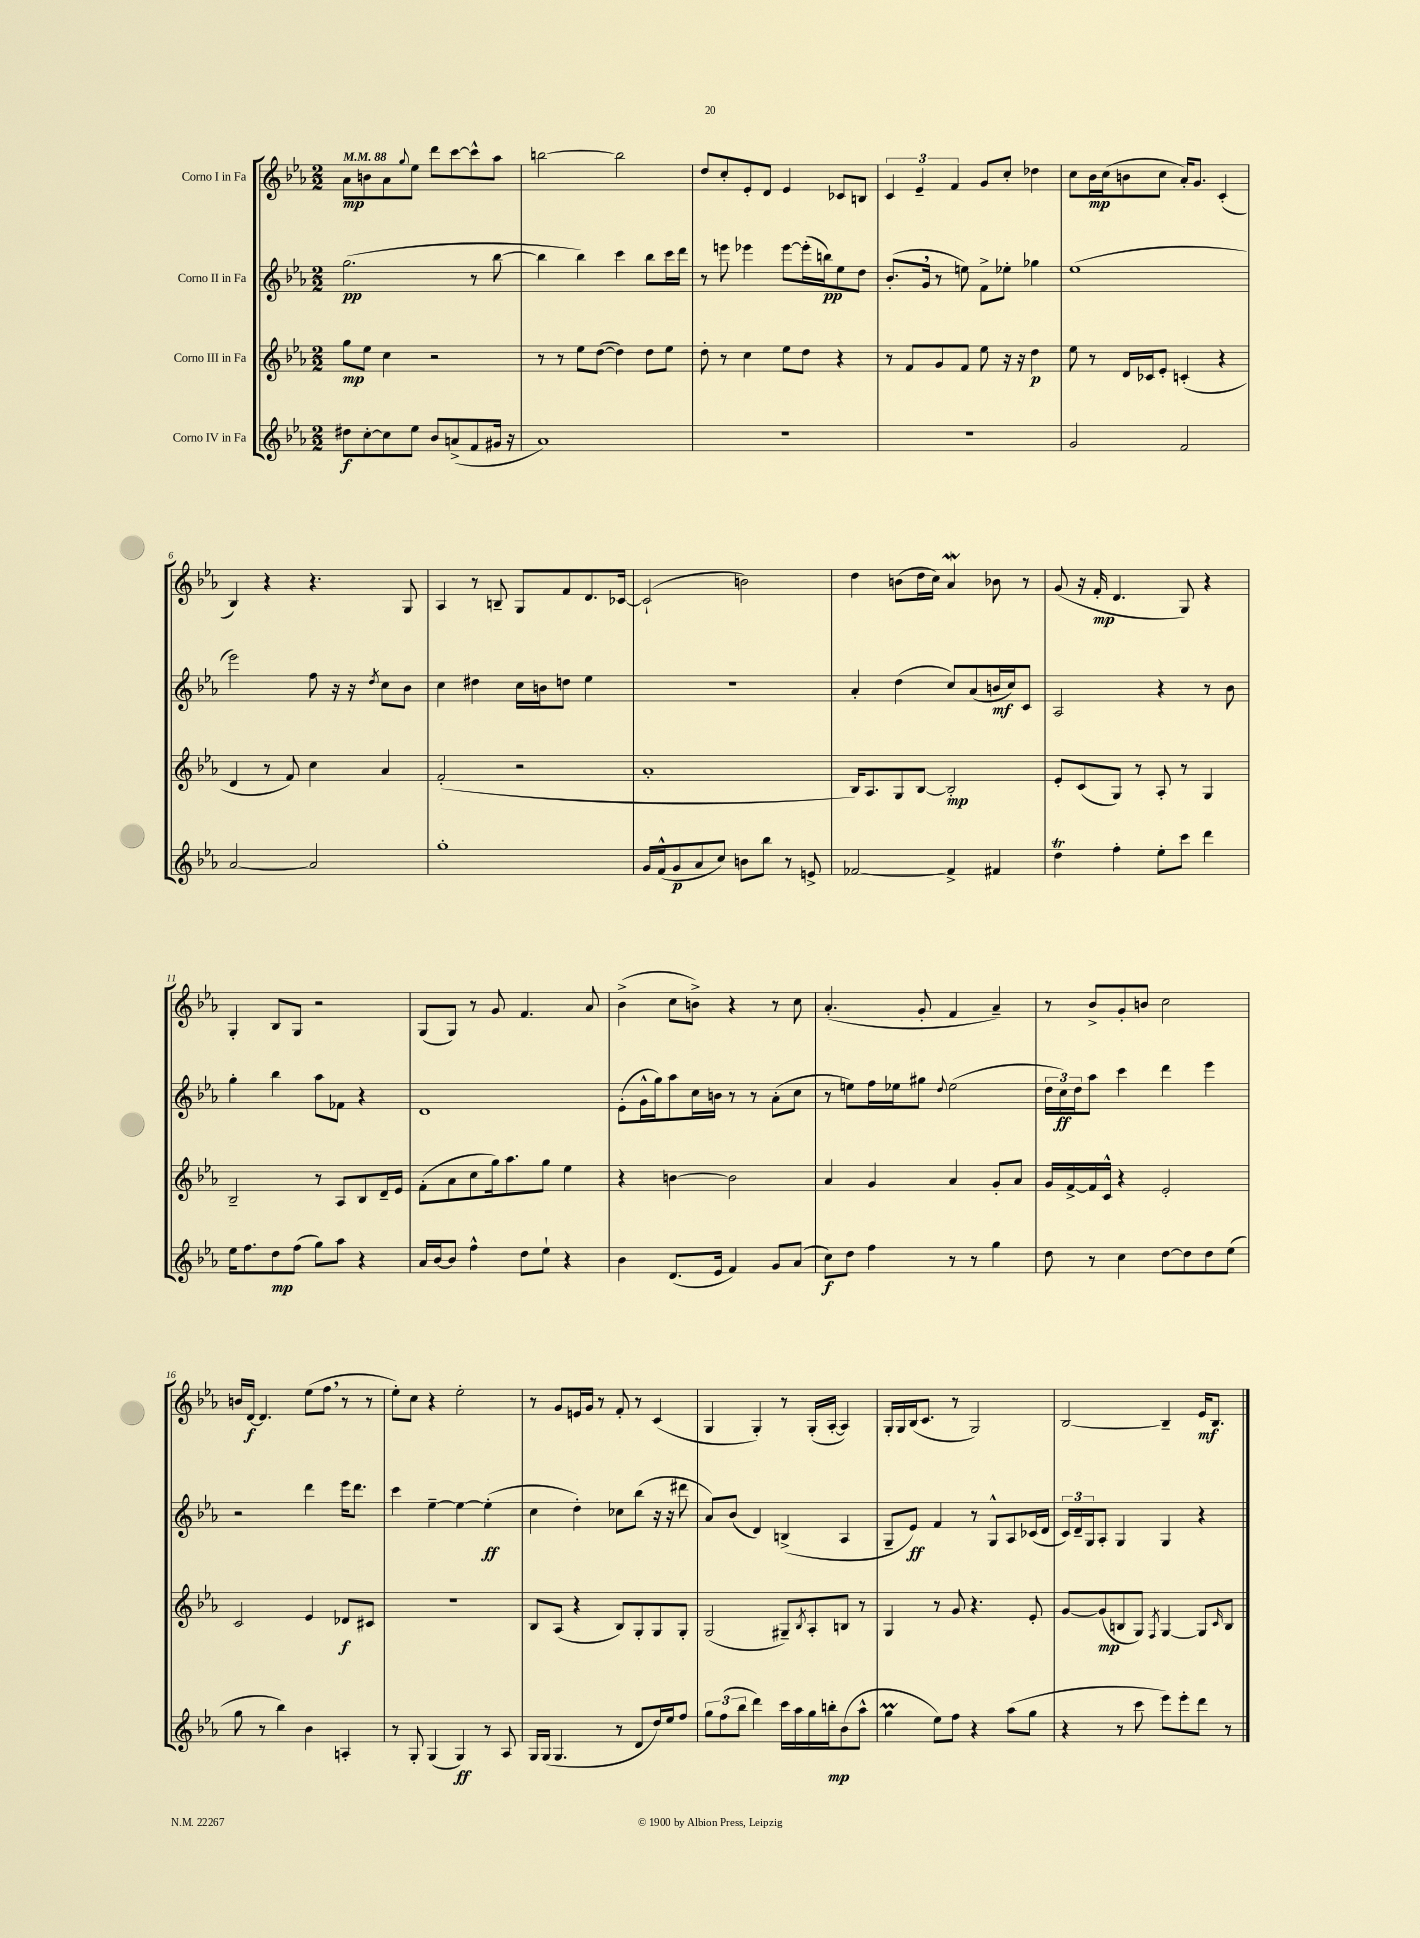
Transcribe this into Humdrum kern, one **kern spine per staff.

**kern	**dynam	**kern	**dynam	**kern	**dynam	**kern	**dynam
*part4	*part4	*part3	*part3	*part2	*part2	*part1	*part1
*staff4	*staff4	*staff3	*staff3	*staff2	*staff2	*staff1	*staff1
*I"Corno IV in Fa	*	*I"Corno III in Fa	*	*I"Corno II in Fa	*	*I"Corno I in Fa	*
*clefG2	*	*clefG2	*	*clefG2	*	*clefG2	*
*k[b-e-a-]	*	*k[b-e-a-]	*	*k[b-e-a-]	*	*k[b-e-a-]	*
*M2/2	*	*M2/2	*	*M2/2	*	*M2/2	*
*MM88	*	*MM88	*	*MM88	*	*MM88	*
=1	=1	=1	=1	=1	=1	=1	=1
8dd#X\L	f	8gg\L	mp	(2.gg\	pp	8a-\L	mp
[8cc'\	.	8ee-\J	.	.	.	8bn\	.
8cc\]	.	4cc\	.	.	.	8a-\	.
.	.	.	.	.	.	8qqgg/	.
8ee-\J	.	.	.	.	.	8ee-\J	.
8b-/L	.	2r	.	.	.	8ddd\L	.
(8an^/	.	.	.	.	.	[8ccc\	.
8f/	.	.	.	8r	.	8ccc^^\]	.
16g#X/Jk	.	.	.	[8bb-\	.	8aa-\J	.
16r	.	.	.	.	.	.	.
=2	=2	=2	=2	=2	=2	=2	=2
1a-)	.	8r	.	4bb-\]	.	[2bbn\	.
.	.	8r	.	.	.	.	.
.	.	8ee-\L	.	4bb-\)	.	.	.
.	.	([8dd\J	.	.	.	.	.
.	.	4dd\])	.	4ccc\	.	2bb\]	.
.	.	8dd\L	.	8bb-\L	.	.	.
.	.	8ee-\J	.	16ccc\L	.	.	.
.	.	.	.	16ddd\JJ	.	.	.
=3	=3	=3	=3	=3	=3	=3	=3
1r	.	8dd'\	.	8r	.	8dd/L	.
.	.	8r	.	8eeen\	.	8cc'/	.
.	.	4cc\	.	4eee-X\	.	8e-'/	.
.	.	.	.	.	.	8d/J	.
.	.	8ee-\L	.	[8eee-\L	.	4e-/	.
.	.	8dd\J	.	(16eee-'\L]	.	.	.
.	.	.	.	16bbn\J)	pp	.	.
.	.	4r	.	8ee-\	.	8c-X/L	.
.	.	.	.	8dd\J	.	8Bn/J	.
=4	=4	=4	=4	=4	=4	=4	=4
1r	.	8r	.	(8.b-'/L	.	6c/	.
.	.	8f/L	.	.	.	.	.
.	.	.	.	.	.	6e-~/	.
.	.	.	.	16g,/Jk	.	.	.
.	.	8g/	.	8r	.	.	.
.	.	.	.	.	.	6f/	.
.	.	8f/J	.	8een\)	.	.	.
.	.	8ee-\	.	8f^\L	.	8g/L	.
.	.	16r	.	8ee-X'\J	.	8cc'/J	.
.	.	16r	.	.	.	.	.
.	.	4dd\	p	4gg-X\	.	4dd-X\	.
=5	=5	=5	=5	=5	=5	=5	=5
2g/	.	8ee-\	.	(1ee-	.	8cc\L	.
.	.	8r	.	.	.	16b-\L	mp
.	.	.	.	.	.	(16cc\J	.
.	.	16d/LL	.	.	.	8bn\	.
.	.	16c-X/J	.	.	.	.	.
.	.	8e-'/J	.	.	.	8cc\J	.
2f/	.	(4cn'/	.	.	.	16a-'/KL)	.
.	.	.	.	.	.	8.g/J	.
.	.	4r	.	.	.	(4c'/	.
!!LO:LB:g=z
=6	=6	=6	=6	=6	=6	=6	=6
[2a-/	.	4d/	.	2eee-\)	.	4B-/)	.
.	.	8r	.	.	.	4r	.
.	.	8f/)	.	.	.	.	.
2a-/]	.	4cc\	.	8ff\	.	4.r	.
.	.	.	.	16r	.	.	.
.	.	.	.	16r	.	.	.
.	.	.	.	8qdd/	.	.	.
.	.	4a-/	.	8cc\L	.	.	.
.	.	.	.	8b-\J	.	8G/	.
=7	=7	=7	=7	=7	=7	=7	=7
1gg'	.	(2f'/	.	4cc\	.	4A-/	.
.	.	.	.	4dd#X\	.	8r	.
.	.	.	.	.	.	8Bn~/	.
.	.	2r	.	16cc\LL	.	8G/L	.
.	.	.	.	16bn\J	.	.	.
.	.	.	.	8ddn\J	.	8f/	.
.	.	.	.	4ee-\	.	8.d/	.
.	.	.	.	.	.	[16c-X/Jk	.
=8	=8	=8	=8	=8	=8	=8	=8
16g/LL	.	1a-'	.	1r	.	(2c-`/]	.
(16f^^/J	.	.	.	.	.	.	.
8g/	p	.	.	.	.	.	.
8a-/	.	.	.	.	.	.	.
8cc/J)	.	.	.	.	.	.	.
8bn\L	.	.	.	.	.	2bn\)	.
8bb-\J	.	.	.	.	.	.	.
8r	.	.	.	.	.	.	.
8en^/	.	.	.	.	.	.	.
=9	=9	=9	=9	=9	=9	=9	=9
[2f-X/	.	16B-/KL)	.	4a-'/	.	4dd\	.
.	.	8.A-/	.	.	.	.	.
.	.	8G/	.	(4dd\	.	(8bn\L	.
.	.	[8B-/J	.	.	.	16dd\L	.
.	.	.	.	.	.	16cc\JJ)	.
4f-^/]	.	2B-'/]	mp	8cc/L)	.	4a-w/	.
.	.	.	.	(8a-/	.	.	.
4f#X/	.	.	.	16bn/L	mf	8b-X\	.
.	.	.	.	16cc/J)	.	.	.
.	.	.	.	8c/J	.	8r	.
=10	=10	=10	=10	=10	=10	=10	=10
4ddt\	.	8e-'/L	.	2A-/	.	(8g/	.
.	.	(8c/	.	.	.	16r	.
.	.	.	.	.	.	16f'/	mp
4ff'\	.	8G/J)	.	.	.	4.d/	.
.	.	8r	.	.	.	.	.
8ee-'\L	.	8A-'/	.	4r	.	.	.
8ccc\J	.	8r	.	.	.	8G/)	.
4ddd\	.	4G/	.	8r	.	4r	.
.	.	.	.	8b-\	.	.	.
!!LO:LB:g=z
=11	=11	=11	=11	=11	=11	=11	=11
16ee-\KL	.	2B-~/	.	4gg'\	.	4G'/	.
8.ff\	.	.	.	.	.	.	.
8dd\	mp	.	.	4bb-\	.	8B-/L	.
(8ff\J	.	.	.	.	.	8G/J	.
8gg\L)	.	8r	.	8aa-\L	.	2r	.
8aa-\J	.	8A-/L	.	8f-X\J	.	.	.
4r	.	8B-/	.	4r	.	.	.
.	.	16d~/L	.	.	.	.	.
.	.	16e-/JJ	.	.	.	.	.
=12	=12	=12	=12	=12	=12	=12	=12
16a-/LL	.	(8f'\L	.	1d	.	(8G/L	.
[16b-/J	.	.	.	.	.	.	.
8b-/J]	.	8a-\	.	.	.	8G/J)	.
4ff^^\	.	8cc\	.	.	.	8r	.
.	.	16gg\k)	.	.	.	8g/	.
.	.	8.aa-\	.	.	.	.	.
8dd\L	.	.	.	.	.	4.f/	.
8ee-`\J	.	8gg\J	.	.	.	.	.
4r	.	4ee-\	.	.	.	.	.
.	.	.	.	.	.	8a-/	.
=13	=13	=13	=13	=13	=13	=13	=13
4b-\	.	4r	.	(8e-'\L	.	(4b-^\	.
.	.	.	.	16g^^\L	.	.	.
.	.	.	.	16gg\J)	.	.	.
(8.d/L	.	[4bn\	.	8aa-\	.	8cc\L	.
.	.	.	.	16cc\L	.	8bn^\J)	.
16e-/Jk	.	.	.	16bn\JJ	.	.	.
4f/)	.	2b\]	.	8r	.	4r	.
.	.	.	.	8r	.	.	.
8g/L	.	.	.	(8a-'\L	.	8r	.
(8a-/J	.	.	.	8cc\J	.	8cc\	.
=14	=14	=14	=14	=14	=14	=14	=14
8cc\L)	f	4a-/	.	8r	.	(4.a-'/	.
8dd\J	.	.	.	8een\L)	.	.	.
4ff\	.	4g/	.	16ff\L	.	.	.
.	.	.	.	16ee-X\J	.	.	.
.	.	.	.	8gg#X\J	.	8g'/	.
.	.	.	.	8qqdd/	.	.	.
8r	.	4a-/	.	(2ee-\	.	4f/	.
8r	.	.	.	.	.	.	.
4gg\	.	8g'/L	.	.	.	4a-~/)	.
.	.	8a-/J	.	.	.	.	.
=15	=15	=15	=15	=15	=15	=15	=15
8dd\	.	16g/LL	.	24dd\LL	.	8r	.
.	.	.	.	24cc\)	ff	.	.
.	.	[16f^/	.	.	.	.	.
.	.	.	.	24dd\J	.	.	.
8r	.	16f/]	.	8aa-\J	.	8b-^/L	.
.	.	16c^^/JJ	.	.	.	.	.
4cc\	.	4r	.	4ccc\	.	8g'/	.
.	.	.	.	.	.	8bn/J	.
[8dd\L	.	2e-'/	.	4ddd\	.	2cc\	.
8dd\]	.	.	.	.	.	.	.
8dd\	.	.	.	4eee-\	.	.	.
(8ee-\J	.	.	.	.	.	.	.
!!LO:LB:g=z
=16	=16	=16	=16	=16	=16	=16	=16
8gg\	.	2c/	.	2r	.	16bn/LL	.
.	.	.	.	.	.	[16d/JJ	f
8r	.	.	.	.	.	4.d/]	.
4bb-\)	.	.	.	.	.	.	.
4b-\	.	4e-/	.	4ddd\	.	(8ee-\L	.
.	.	.	.	.	.	8ff,\J	.
4An'/	.	8d-X/L	f	16eee-\KL	.	8r	.
.	.	.	.	8.ddd\J	.	.	.
.	.	8c#X/J	.	.	.	8r	.
=17	=17	=17	=17	=17	=17	=17	=17
8r	.	1r	.	4ccc\	.	8ee-'\L)	.
8G'/	.	.	.	.	.	8cc\J	.
(4G/	.	.	.	[4ee-~\	.	4r	.
4G/)	ff	.	.	4ee-\_	.	2ee-'\	.
8r	.	.	.	(4ee-'\]	ff	.	.
8A-/	.	.	.	.	.	.	.
=18	=18	=18	=18	=18	=18	=18	=18
16G/LL	.	8B-/L	.	4cc\	.	8r	.
(16G/JJ	.	.	.	.	.	.	.
4.G/	.	(8A-/J	.	.	.	8g/L	.
.	.	4r	.	4dd'\)	.	16en/L	.
.	.	.	.	.	.	16g/JJ	.
.	.	.	.	.	.	8r	.
8r	.	8B-/L)	.	8cc-X\L	.	8f'/	.
8d/L	.	8G'/	.	(8bb-\J	.	8r	.
16dd/L)	.	8G/	.	16r	.	(4c/	.
16ee-/J	.	.	.	16r	.	.	.
8ff/J	.	8G'/J	.	8ddd#X\	.	.	.
=19	=19	=19	=19	=19	=19	=19	=19
12gg\L	.	(2G/	.	8a-/L)	.	4G/	.
(12ff\	.	.	.	.	.	.	.
.	.	.	.	(8b-/J	.	.	.
12bb-\J	.	.	.	.	.	.	.
4ddd\)	.	.	.	4d/)	.	4G'/)	.
16ccc\LL	.	8G#X~/L)	.	(4Bn^/	.	8r	.
16aa-\	.	.	.	.	.	.	.
.	.	8qB-/	.	.	.	.	.
16gg\	.	8A-'/	.	.	.	(16G'/LL	.
16bbn'\J	mp	.	.	.	.	[16A-'/JJ	.
(8b-\	.	8Bn/J	.	4A-/	.	4A-/])	.
8aa-^^\J	.	8r	.	.	.	.	.
=20	=20	=20	=20	=20	=20	=20	=20
4ggm\	.	4G/	.	8G~/L	.	16G'/LL	.
.	.	.	.	.	.	16G/	.
.	.	.	.	8e-/J)	ff	(16B-/J	.
.	.	.	.	.	.	8.c/J	.
8ee-\L)	.	8r	.	4f/	.	.	.
8ff\J	.	8g/	.	.	.	8r	.
4r	.	4.r	.	8r	.	2G/)	.
.	.	.	.	8G^^/L	.	.	.
(8aa-\L	.	.	.	8A-/	.	.	.
8gg\J	.	8e-'/	.	(16c-X/L	.	.	.
.	.	.	.	16d/JJ	.	.	.
=21	=21	=21	=21	=21	=21	=21	=21
4r	.	[8g/L	.	24c/LL)	.	[2B-/	.
.	.	.	.	24d~/	.	.	.
.	.	.	.	24G/J	.	.	.
.	.	(8g/]	mp	8A-'/J	.	.	.
8r	.	8Bn/	.	4G/	.	.	.
8ccc\	.	8G/J)	.	.	.	.	.
.	.	8qF/	.	.	.	.	.
8eee-\L)	.	[4G/	.	4G/	.	4B-~/]	.
8eee-'\	.	.	.	.	.	.	.
8ddd\J	.	8G/L]	.	4r	.	16e-/KL	mf
.	.	.	.	.	.	8.B-/J	.
.	.	16qqc/	.	.	.	.	.
8r	.	8B/J	.	.	.	.	.
==	==	==	==	==	==	==	==
*-	*-	*-	*-	*-	*-	*-	*-
